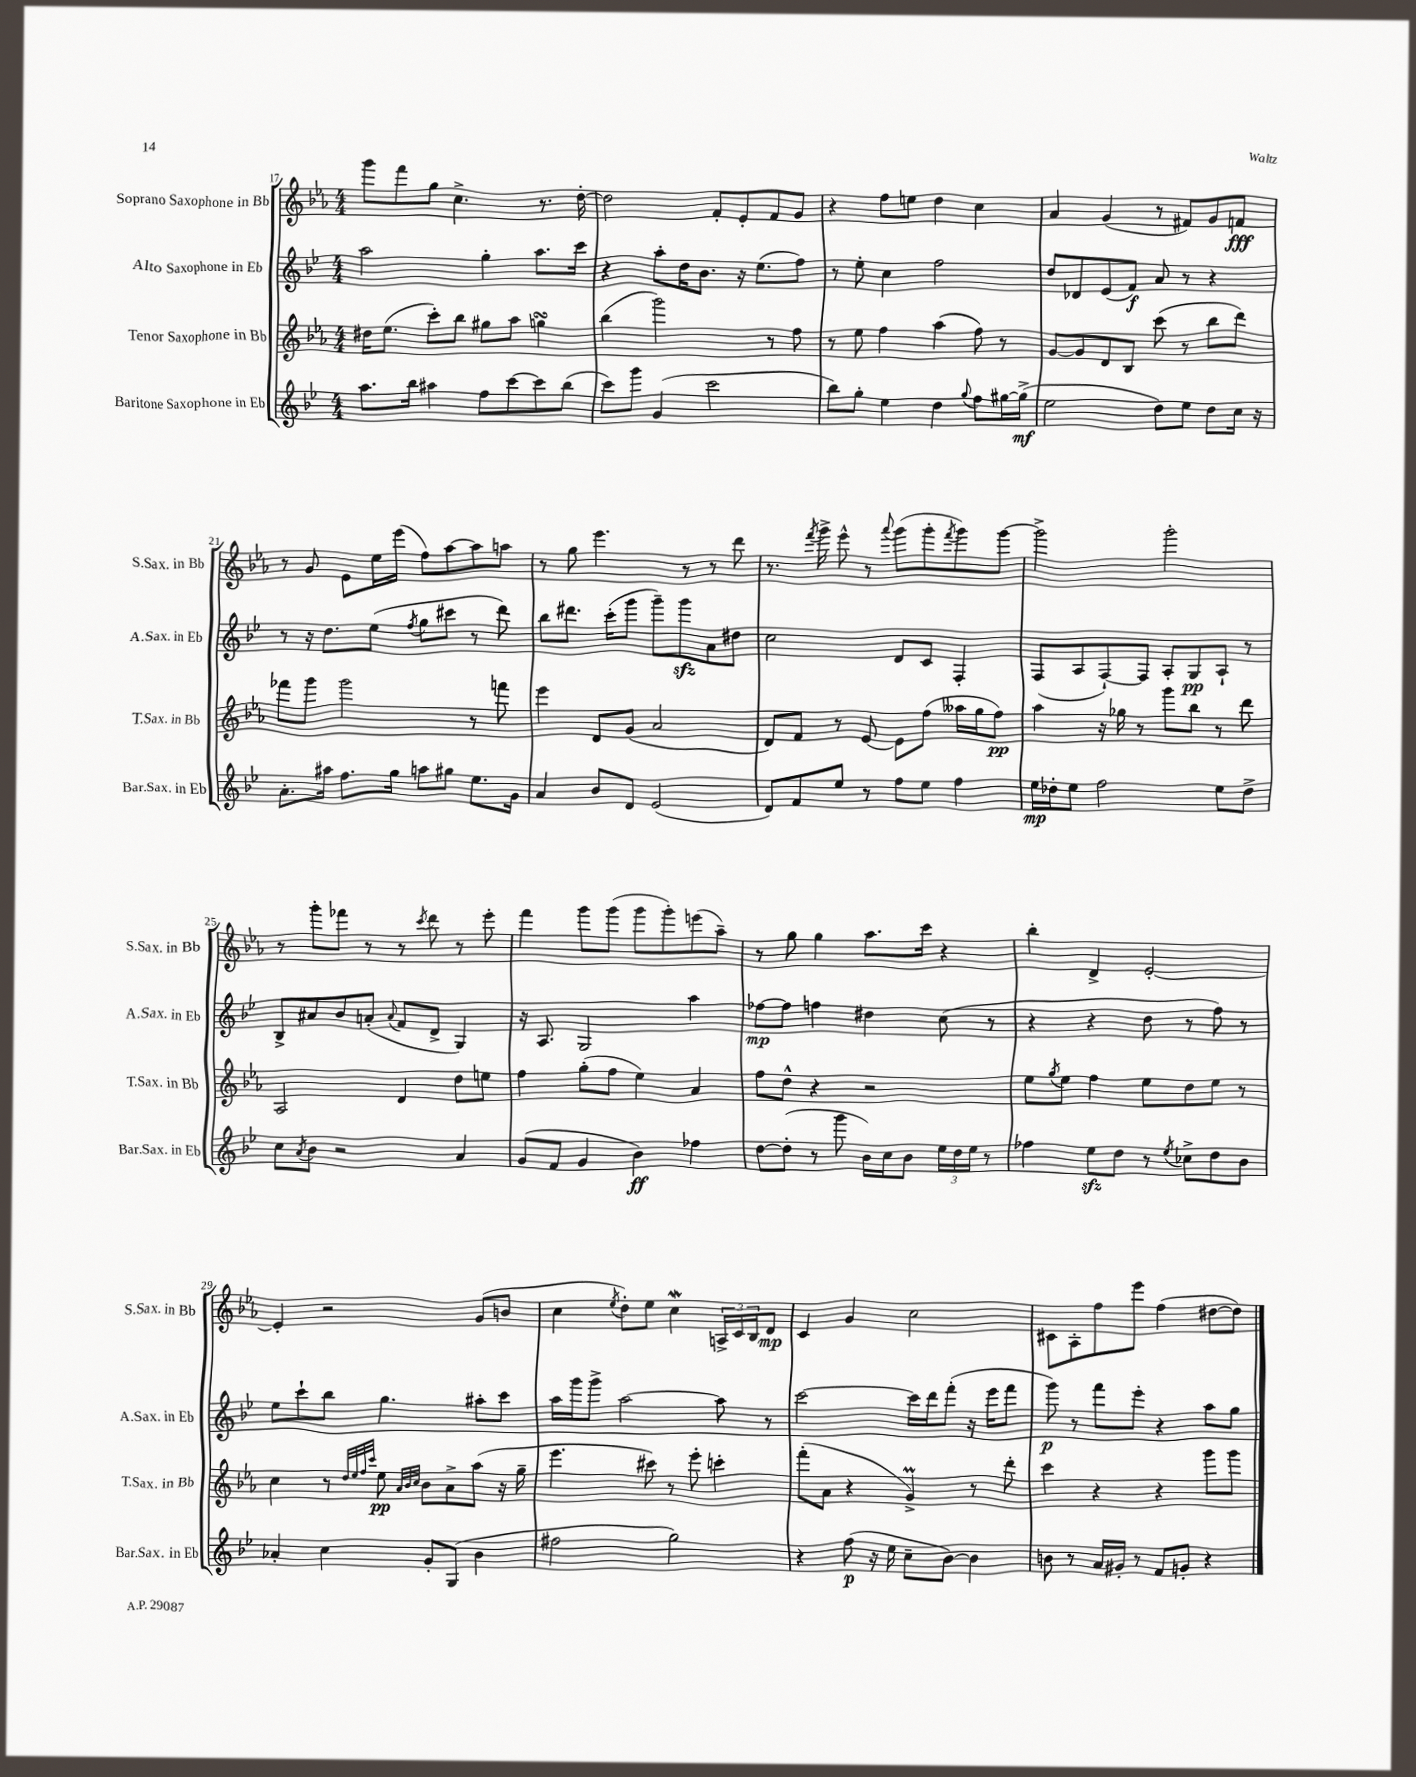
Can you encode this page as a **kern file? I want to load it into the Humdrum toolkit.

**kern	**kern	**kern	**kern
*staff4	*staff3	*staff2	*staff1
*clefG2	*clefG2	*clefG2	*clefG2
*k[b-e-]	*k[b-e-a-]	*k[b-e-]	*k[b-e-a-]
*M4/4	*M4/4	*M4/4	*M4/4
8.aa	16dd#	2aa	8ggg
.	(8.ee-	.	.
.	.	.	8fff
16bb-	.	.	.
4aa#	8ccc')	.	8gg
.	8bb-	.	4.cc^
8ff	8gg#	4gg'	.
[8ccc	8aa-	.	.
8ccc]	4gg	8.aa	8.r
(8bb-	.	.	.
.	.	16ccc	[16dd'
=	=	=	=
8ccc)	(4bb-	4r	2dd]
8ggg	.	.	.
(4g	2ggg)	8aa'	.
.	.	16dd	.
.	.	8.b-	.
2ccc	.	.	8f'
.	.	16r	8e-'
.	.	(8.ee-	.
.	8r	.	8f
.	8ff	8ff)	8g
=	=	=	=
8bb-)	8r	8r	4r
8gg'	8ee-	8ee-'	.
4ee-	4ff	4cc	8ff
.	.	.	8ee
4dd	(4aa-	2ff	4dd
8qqgg	.	.	.
8ff	8ff)	.	4cc
[16gg#	8r	.	.
(16gg#^]	.	.	.
=	=	=	=
2ee-	[8g	8dd	4a-
.	8g]	8d-	.
.	8d	(8e-	(4g
.	8B-	8f)	.
8dd)	(8ccc	8a	8r
8ee-	8r	8r	8f#)
8dd	8bb-	4r	8g
16cc	8ddd)	.	8f
16r	.	.	.
=	=	=	=
8.a'	8fff-	8r	8r
.	8ggg	16r	8g
16aa#	.	8.dd	.
8.ff	2ggg	.	8e-
.	.	(8ee-	16ee-
16gg	.	.	(16eee-
.	.	8qff	.
8aa	.	8gg	8ff)
8gg#	.	8ccc#	[8aa-
8.ee-	8r	8r	8aa-]
.	8fff	8ddd)	8aa
16g	.	.	.
=	=	=	=
4a	4eee-	8bb-	8r
.	.	8.ddd#	8gg
8b-	8d	.	4.eee-
.	.	(16ccc'	.
8d	(8g	8ggg	.
(2e-	2a-	8ggg~)	.
.	.	8ggg	8r
.	.	8a	8r
.	.	8dd#	8ddd
=	=	=	=
8d)	8d)	2cc	8.r
8f	8f	.	.
.	.	.	8qfff
.	.	.	16ggg^
8ee-	8r	.	8eee-^^
8r	[8e-	.	8r
.	.	.	8qqaaa-
8ff	8e-]	8d	(8ggg
8ee-	(8ff	8c	8ggg'
.	.	.	8qfff
4ff	16aa--	4F'	8ggg)
.	16gg	.	.
.	8ff)	.	[8ggg
=	=	=	=
16ee-	4aa-	(8F	2ggg^]
16dd-'	.	.	.
8ee-	.	8A	.
2ff	16r	[8F`)	.
.	16gg-	.	.
.	8r	8F]	.
.	8ggg	8A'	2ggg'
.	8bb-	8G	.
8ee-	8r	8A`	.
8dd-^	8ddd	8r	.
=	=	=	=
8cc	2A-	8B-^	8r
8qa	.	.	.
8b-	.	8a#	8ggg'
2r	.	8b-	8fff-
.	.	(8a'	8r
.	.	8qqa	.
.	4d	8f	8r
.	.	.	8qccc
.	.	8d^	8ddd
4a	8dd	4G)	8r
.	8ee	.	8eee-'
=	=	=	=
(8g	4ff	16r	4fff
.	.	8.A	.
8f	.	.	.
4g	(8gg'	2G	8ggg
.	8ff	.	(8ggg
4b-)	4ee-)	.	8ggg
.	.	.	8ggg')
4ff-	4a-	4aa	(8eee
.	.	.	8aa-~)
=	=	=	=
[8dd	8ff	[8ff-	8r
(8dd']	8dd^^	8ff-]	8gg
8r	4r	4ff	4gg
8ggg	.	.	.
16b-)	2r	4dd#	8.aa-
16cc	.	.	.
8b-	.	.	.
.	.	.	16ccc
24ee-	.	(8cc	4r
24dd	.	.	.
24ee-	.	.	.
8r	.	8r	.
=	=	=	=
4ff-	8ee-	4r	4bb-'
.	8qgg	.	.
.	8ee-	.	.
8ee-	4ff	4r	4d^
8dd	.	.	.
8r	8ee-	8dd	[2e-'
8qee-	.	.	.
8cc-^	8dd	8r	.
8dd	8ee-	8ff)	.
8b-	8r	8r	.
=	=	=	=
4a-'	4cc	8ee-	4e-']
.	.	8ccc`	.
4cc	8r	8bb-	2r
.	32qqdd	.	.
.	32qqee-	.	.
.	32qqff	.	.
.	32qqccc	.	.
.	8ee-	4.gg	.
.	32qqa-	.	.
.	32qqb-	.	.
.	32qqcc	.	.
8g'	8b-	.	.
(8G	8a-^	.	.
4b-	(8aa-	8aa#'	(8g
.	16r	8ccc	8b
.	16gg~	.	.
=	=	=	=
2ff#	4.eee-	16aa	4cc
.	.	16ggg	.
.	.	8ggg^	.
.	.	.	8qee-
.	.	[2aa	8dd')
.	8ccc#)	.	8ee-
2gg)	8r	.	4cc
.	8eee-'	.	.
.	4ccc'	8aa]	24A^
.	.	.	24c
.	.	.	24B-
.	.	8r	8d
=	=	=	=
4r	(8fff'	[2ccc	4c
.	8a-	.	.
(8ff	4r	.	4g
16r	.	.	.
16ee-	.	.	.
8cc~	4g^)	16ccc]	2cc
.	.	16ddd	.
[8b-)	.	(8fff'	.
4b-]	8r	16r	.
.	.	16eee-	.
.	8ddd'	8fff	.
=	=	=	=
8b	4ccc	8ggg)	8c#
8r	.	8r	8A-'
16a	4r	8fff	8ff
16g#'	.	.	.
8r	.	8eee-'	8eee-
8f	4r	4r	(4ff
8g'	.	.	.
4r	8ggg	8aa	[8dd#
.	8ggg	8gg	8dd#])
==	==	==	==
*-	*-	*-	*-
